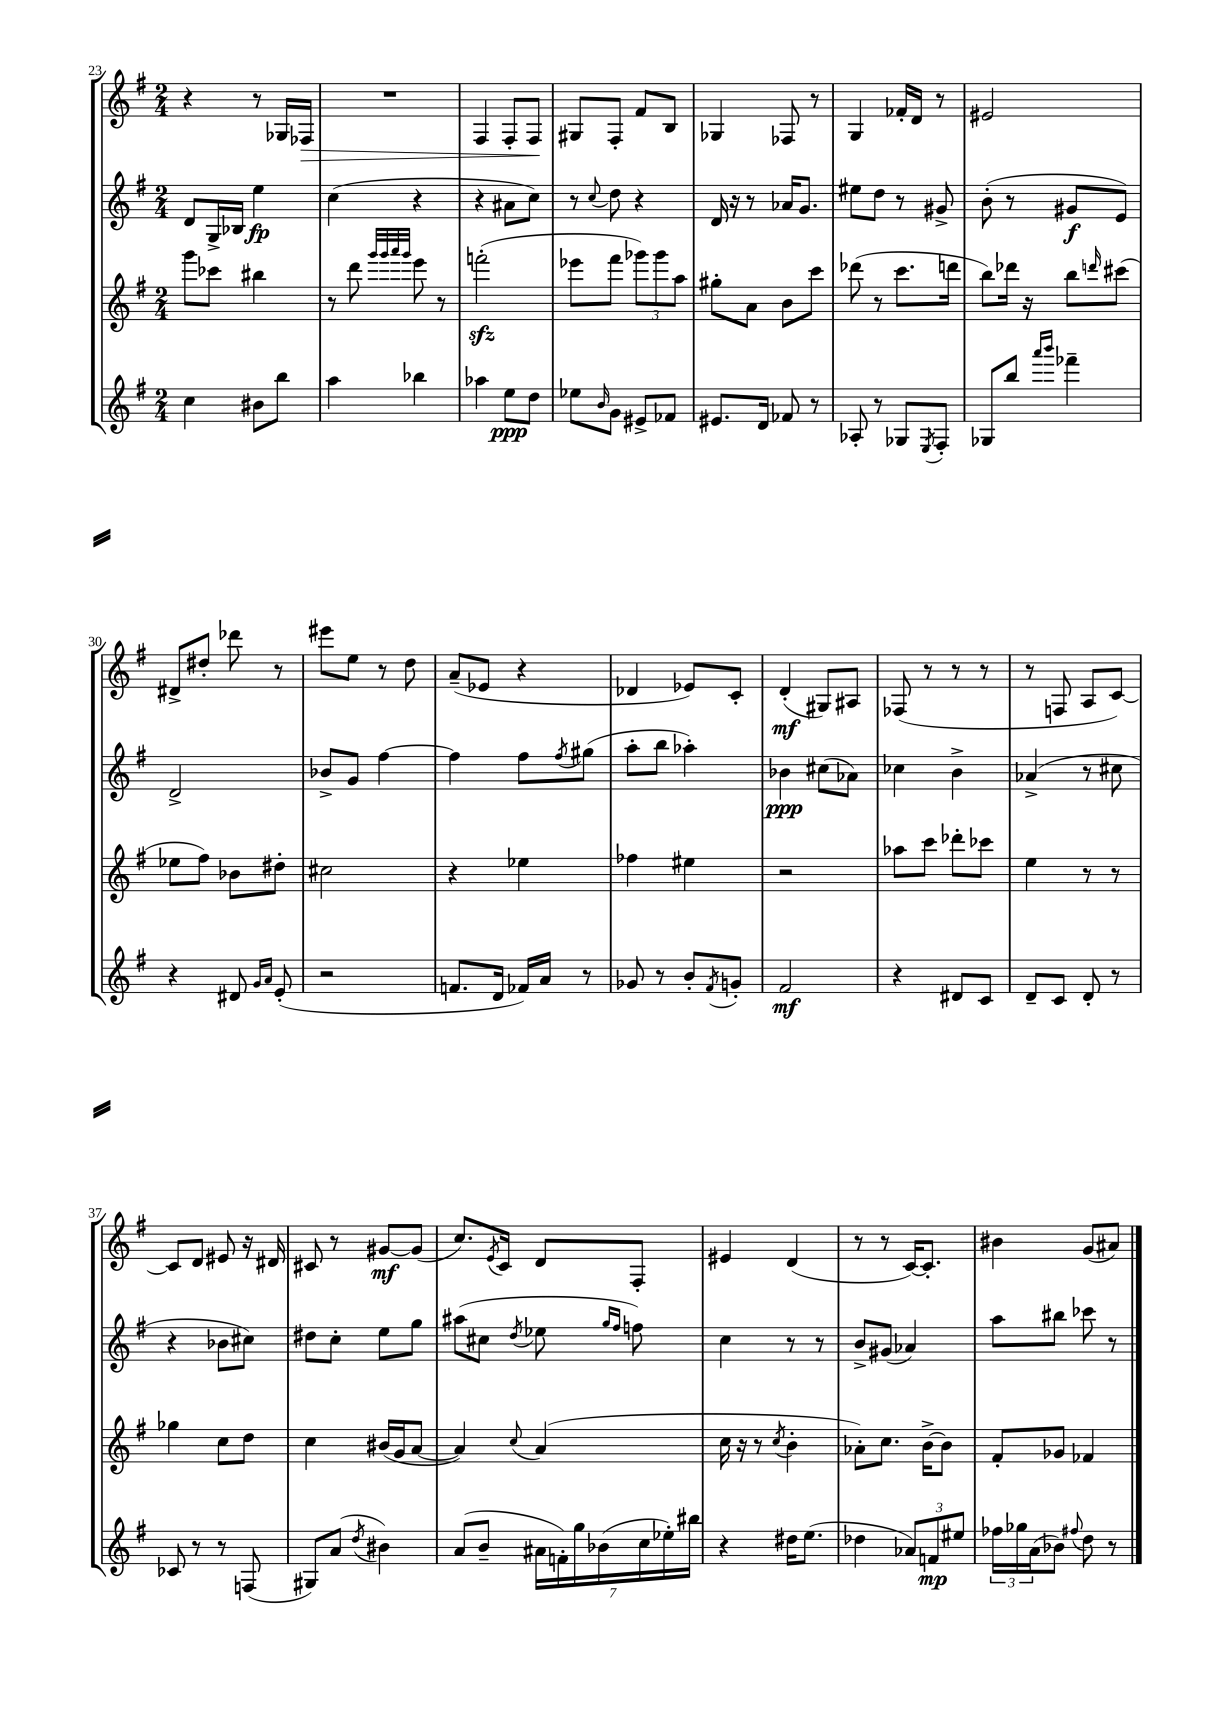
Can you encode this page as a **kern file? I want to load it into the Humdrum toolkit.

**kern	**dynam	**kern	**kern	**dynam	**kern	**dynam
*part4	*part4	*part3	*part2	*part2	*part1	*part1
*staff4	*staff4	*staff3	*staff2	*staff2	*staff1	*staff1
*clefG2	*	*clefG2	*clefG2	*	*clefG2	*
*k[f#]	*	*k[f#]	*k[f#]	*	*k[f#]	*
*M2/4	*	*M2/4	*M2/4	*	*M2/4	*
=23	=23	=23	=23	=23	=23	=23
4cc\	.	8ggg\L	8d/L	.	4r	.
.	.	8ccc-X\J	16G^/L	.	.	.
.	.	.	16B-X/JJ	.	.	.
8b#X\L	.	4bb#X\	4ee\	fp	8r	.
8bb\J	.	.	.	.	16G-X/LL	.
!	!	!	!	!	!	!LO:HP:b
.	.	.	.	.	16F-X/JJ	>
=24	=24	=24	=24	=24	=24	=24
4aa\	.	8r	(4cc\	.	2r	.
.	.	8ddd\	.	.	.	.
.	.	32qqggg/LLL	.	.	.	.
.	.	32qqggg/	.	.	.	.
.	.	32qqaaa/	.	.	.	.
.	.	32qqggg/JJJ	.	.	.	.
4bb-X\	.	8eee\	4r	.	.	.
.	.	8r	.	.	.	.
=25	=25	=25	=25	=25	=25	=25
4aa-X\	.	(2fffnzz'\	4r	.	4F#/	.
8ee\L	ppp	.	8a#X\L	.	8F#'/L	.
8dd\J	.	.	8cc\J)	.	8F#/J	.
.	.	.	.	.	.	]
=26	=26	=26	=26	=26	=26	=26
8ee-X\L	.	8eee-X\L	8r	.	8G#X/L	.
16qqb/	.	.	8qqcc/	.	.	.
8g\J	.	8fff#\J	8dd\	.	8F#'/J	.
8e#X^/L	.	12ggg-X\L)	4r	.	8f#/L	.
.	.	12ggg-\	.	.	.	.
8f-X/J	.	.	.	.	8B/J	.
.	.	12aa\J	.	.	.	.
=27	=27	=27	=27	=27	=27	=27
8.e#X/L	.	8gg#X'\L	16d/	.	4G-X/	.
.	.	.	16r	.	.	.
.	.	8a\J	8r	.	.	.
16d/Jk	.	.	.	.	.	.
8f-X/	.	8b\L	16a-X/KL	.	8F-X/	.
.	.	.	8.g/J	.	.	.
8r	.	8ccc\J	.	.	8r	.
=28	=28	=28	=28	=28	=28	=28
8A-X'/	.	(8ddd-X\	8ee#X\L	.	4G/	.
8r	.	8r	8dd\J	.	.	.
8G-X/L	.	8.ccc\L	8r	.	16f-X'/LL	.
.	.	.	.	.	16d/JJ	.
8qE/	.	.	.	.	.	.
8F#'/J	.	.	8g#X^/	.	8r	.
.	.	16dddn\Jk	.	.	.	.
=29	=29	=29	=29	=29	=29	=29
8G-X/L	.	8bb\L)	(8b'\	.	2e#X/	.
8bb/J	.	16ddd-X\Jk	8r	.	.	.
.	.	16r	.	.	.	.
16qqaaa/LL	.	.	.	.	.	.
16qqbbb/JJ	.	.	.	.	.	.
4fff-X~\	.	8bb\L	8g#X/L	f	.	.
.	.	16qqdddn/	.	.	.	.
.	.	(8ccc#X\J	8e/J)	.	.	.
!!LO:LB:g=z
=30	=30	=30	=30	=30	=30	=30
4r	.	8ee-X\L	2d^/	.	8d#X^/L	.
.	.	8ff#\J)	.	.	8dd#X'/J	.
8d#X/	.	8b-X\L	.	.	8ddd-X\	.
16qqg/LL	.	.	.	.	.	.
16qqa/JJ	.	.	.	.	.	.
(8e'/	.	8dd#X'\J	.	.	8r	.
=31	=31	=31	=31	=31	=31	=31
2r	.	2cc#X\	8b-X^/L	.	8eee#X\L	.
.	.	.	8g/J	.	8ee\J	.
.	.	.	[4ff#\	.	8r	.
.	.	.	.	.	8dd\	.
=32	=32	=32	=32	=32	=32	=32
8.fn/L	.	4r	4ff#\]	.	(8a~/L	.
.	.	.	.	.	8e-X/J	.
16d/Jk	.	.	.	.	.	.
16f-X/LL)	.	4ee-X\	8ff#\L	.	4r	.
16a/JJ	.	.	.	.	.	.
.	.	.	8qff#/	.	.	.
8r	.	.	(8gg#X\J	.	.	.
=33	=33	=33	=33	=33	=33	=33
8g-X/	.	4ff-X\	8aa'\L	.	4d-X/	.
8r	.	.	8bb\J	.	.	.
8b'/L	.	4ee#X\	4aa-X'\)	.	8e-X/L)	.
8qf#/	.	.	.	.	.	.
8gn'/J	.	.	.	.	8c'/J	.
=34	=34	=34	=34	=34	=34	=34
2f#/	mf	2r	4b-X\	ppp	(4d'/	mf
.	.	.	(8cc#X\L	.	8G#X/L)	.
.	.	.	8a-X\J)	.	8A#X/J	.
=35	=35	=35	=35	=35	=35	=35
4r	.	8aa-X\L	4cc-X\	.	(8F-X/	.
.	.	8ccc\J	.	.	8r	.
8d#X/L	.	8ddd-X'\L	4b^\	.	8r	.
8c/J	.	8ccc-X\J	.	.	8r	.
=36	=36	=36	=36	=36	=36	=36
8d~/L	.	4ee\	(4a-X^/	.	8r	.
8c/J	.	.	.	.	8Fn/	.
8d'/	.	8r	8r	.	8A/L	.
8r	.	8r	8cc#X\	.	[8c/J)	.
!!LO:LB:g=z
=37	=37	=37	=37	=37	=37	=37
8c-X/	.	4gg-X\	4r	.	8c/L]	.
8r	.	.	.	.	8d/J	.
8r	.	8cc\L	8b-X\L	.	8e#X/	.
(8Fn/	.	8dd\J	8cc#X\J)	.	16r	.
.	.	.	.	.	16d#X/	.
=38	=38	=38	=38	=38	=38	=38
8G#X/L)	.	4cc\	8dd#X\L	.	8c#X/	.
(8a/J	.	.	8cc'\J	.	8r	.
8qdd/	.	.	.	.	.	.
4b#X\)	.	(16b#X/LL	8ee\L	.	[8g#X/L	mf
.	.	16g/J	.	.	.	.
.	.	[8a/J	8gg\J	.	(8g#/J]	.
=39	=39	=39	=39	=39	=39	=39
(8a/L	.	4a/])	(8aa#X\L	.	8.cc/L)	.
8b~/J	.	.	8cc#X\J	.	.	.
.	.	.	.	.	8qe/	.
.	.	.	.	.	16c/Jk	.
.	.	8qqcc/	8qdd/	.	.	.
28a#X\LL	.	(4a/	8ee-X\	.	8d/L	.
28fn'\)	.	.	.	.	.	.
28gg\	.	.	.	.	.	.
(28b-X\	.	.	.	.	.	.
.	.	.	16qqgg/LL	.	.	.
.	.	.	16qqff#/JJ	.	.	.
.	.	.	8ffn\)	.	8F#'/J	.
28cc\	.	.	.	.	.	.
28ee-X'\)	.	.	.	.	.	.
28bb#X\JJ	.	.	.	.	.	.
=40	=40	=40	=40	=40	=40	=40
4r	.	16cc\	4cc\	.	4e#X/	.
.	.	16r	.	.	.	.
.	.	8r	.	.	.	.
.	.	8qcc/	.	.	.	.
16dd#X\KL	.	4b'\	8r	.	(4d/	.
(8.ee\J	.	.	.	.	.	.
.	.	.	8r	.	.	.
=41	=41	=41	=41	=41	=41	=41
4dd-X\	.	8a-X'\L)	8b^/L	.	8r	.
.	.	8.cc\J	(8g#X/J	.	8r	.
12a-X/L)	.	.	4a-X/)	.	[16c/KL)	.
.	.	[16b^\KL	.	.	8.c'/J]	.
12fn/	mp	.	.	.	.	.
.	.	8b\J]	.	.	.	.
12ee#X/J	.	.	.	.	.	.
=42	=42	=42	=42	=42	=42	=42
24ff-X\LL	.	8f#'/L	8aa\L	.	4b#X\	.
24gg-X\	.	.	.	.	.	.
(24a\J	.	.	.	.	.	.
8b-X\J)	.	8g-X/J	8bb#X\J	.	.	.
8qqff#X/	.	.	.	.	.	.
8dd\	.	4f-X/	8ccc-X\	.	(8g/L	.
8r	.	.	8r	.	8a#X/J)	.
==	==	==	==	==	==	==
*-	*-	*-	*-	*-	*-	*-
